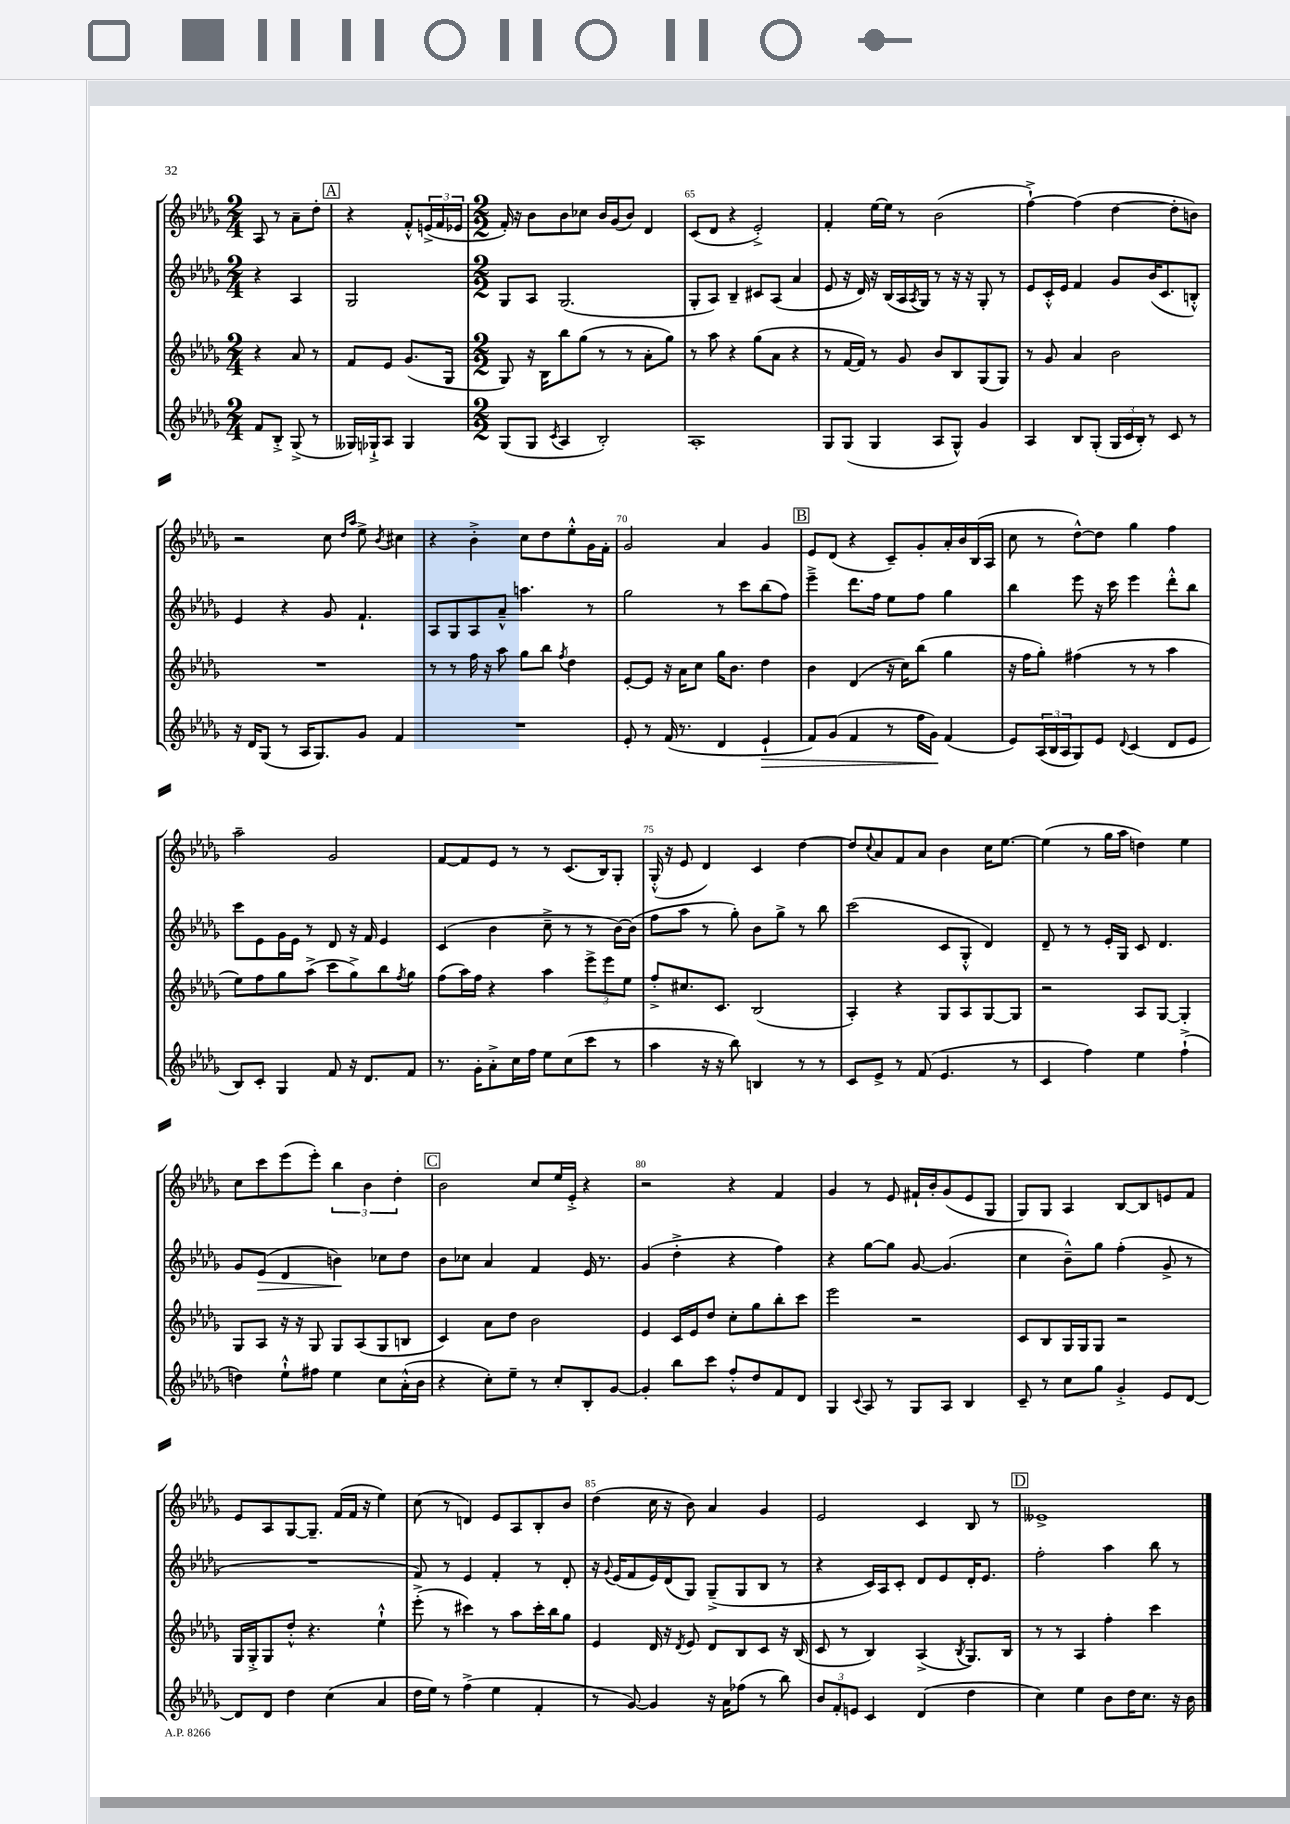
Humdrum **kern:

**kern	**kern	**kern	**kern
*staff4	*staff3	*staff2	*staff1
*clefG2	*clefG2	*clefG2	*clefG2
*k[b-e-a-d-g-]	*k[b-e-a-d-g-]	*k[b-e-a-d-g-]	*k[b-e-a-d-g-]
*M2/4	*M2/4	*M2/4	*M2/4
8f/L	4r	4r	8A-/
8B-'^/J	.	.	8r
(8G-^/	8a-/	4A-/	8a-~\L
8r	8r	.	8dd-'\J
=	=	=	=
16G--/LL)	8f/L	2G-/	4r
16G-`^/J	.	.	.
8A-/J	8e-/J	.	.
4G-/	(8.g-/L	.	8f'^^/L
.	.	.	(24e^/L
.	.	.	24f/
.	16G-/Jk	.	.
.	.	.	24e-/JJ
=	=	=	=
*M2/2	*M2/2	*M2/2	*M2/2
(8G-/L	8G-/)	8G-/L	16f'/)
.	.	.	16r
8G-/J	16r	8A-/J	8b-\L
.	16B-\LK	.	.
8qc/	.	.	.
4A-/	8bb-\	(2.G-/	8b-\
.	(8gg-\J	.	8cc-\J
2B-'/)	8r	.	16b-/LL
.	.	.	(16g-/J
.	8r	.	8b-/J)
.	8a-'\L	.	4d-/
.	8gg-\J)	.	.
=	=	=	=
1A-'	8r	8G-'/L	(8c/L
.	8aa-\	8A-/J)	8d-/J
.	4r	4B-~/	4r
.	(8gg-\L	8c#/L	2e-'^/)
.	8a-\J	(8A-/J	.
.	4r	4a-/	.
=	=	=	=
8G-/L	8r	8e-/	4f'/
(8G-/J	[16f/LL	16r	.
.	16f/]JJ)	16d-/)	.
4G-/	8r	16r	[16ee-\LL
.	.	(16B-/LL	16ee-\]JJ
.	8g-/	16A-/	8r
.	.	8qA-/	.
.	.	16G-/JJ)	.
8A-/L	8b-/L	8r	(2b-\
8G-^^/J)	8B-/	16r	.
.	.	16r	.
4g-/	(8G-/	8G-'/	.
.	8G-/J)	8r	.
=	=	=	=
4A-/	8r	8e-/L	[4ff`^\)
.	8g-/	16c'^^/L	.
.	.	16e-/JJ	.
8B-/L	4a-/	4f/	(4ff\]
(8G-'/J	.	.	.
24G-/LL	2b-\	8g-/L	[4dd-\
24c/	.	.	.
24B-'/JJ)	.	.	.
8r	.	(16b-/K	.
.	.	8.c/	.
8c/	.	.	8dd-'\]L
8r	.	8B'^^/J)	8b\J)
=	=	=	=
16r	1r	4e-/	2r
16d-/LK	.	.	.
(8G-/J	.	.	.
8r	.	4r	.
16A-/LK	.	.	.
8.G-/)	.	.	.
.	.	8g-/	8cc\
.	.	.	16qqdd-/LL
.	.	.	16qqaa-/JJ
8g-/J	.	4.f`/	8ee-^\
.	.	.	8qb-/
4f/	.	.	4cc#\
=	=	=	=
1r	8r	8A-/L	4r
.	8r	8G-/	.
.	16ff\	8A-/	4b-'^\
.	16r	.	.
.	8aa-\	8a-~^^/J	.
.	8gg-\L	4.aa\	8cc\L
.	8bb-\J	.	8dd-\
.	8qff/	.	.
.	4dd-\	.	8ee-'^^\
.	.	8r	16g-\L
.	.	.	16f'\JJ
=	=	=	=
8e-'/	[8e-'/L	2gg-\	2g-/
8r	8e-/]J	.	.
(16f/	16r	.	.
8.r	16a-\LK	.	.
.	8cc\J	.	.
4d-/	16gg-\LK	8r	4a-/
.	8.b-\J	.	.
.	.	8ccc\L	.
4e-`/	4dd-\	(8bb-\	4g-/
.	.	8ff\J)	.
=	=	=	=
8f/L)	4b-\	4eee-~^\	8e-/L
(8g-/J	.	.	(8d-/J
4f/	(4d-/	8.ddd-\L	4r
.	.	16ff\Jk	.
8r	16r	8ee-\L	8c~/L)
.	16cc\LK)	.	.
16ff\LL	(8bb-\J	8ff\J	8g-'/
16g-\JJ)	.	.	.
(4f/	4gg-\	4gg-\	16a-'/L
.	.	.	16b-/
.	.	.	(16B-/
.	.	.	16A-/JJ
=	=	=	=
8e-/L)	16r	4bb-\	8cc\
.	16ff\LK	.	.
(24A-/L	8gg-'\J)	.	8r
24B-/	.	.	.
24A-/J	.	.	.
8G-/)	(4ff#\	8eee-\	[8dd-^^\L)
8e-/J	.	16r	8dd-\]J
.	.	16ccc\	.
8qqd-/	.	.	.
(4c/	8r	4eee-\	4gg-\
.	8r	.	.
8d-/L	4aa-\	8ddd-'^^\L	4ff\
8e-/J	.	8bb-\J	.
=	=	=	=
8B-/L)	8ee-\L)	8ccc\L	2aa-~\
8c'/J	8ff\	8e-\	.
4G-/	8gg-\	16g-\L	.
.	.	16e-\JJ	.
.	(8aa-^\J	8r	.
8f/	8ccc\L	8d-/	2g-/
16r	8gg-^\)	16r	.
8.d-/L	.	16f/	.
.	8bb-\	4e-/	.
.	8qff/	.	.
8f/J	8gg-\J	.	.
=	=	=	=
8.r	(8ff\L	(4c/	[8f/L
.	16aa-\L)	.	8f/]
16g-'\LK	16ff\JJ	.	.
8a-'^\	4r	4b-\	8e-/J
16cc\L	.	.	8r
16ff\JJ	.	.	.
8ee-\L	4aa-\	8cc~^\	8r
(8cc\	.	8r	(8.c/L
8ccc\J	12eee-^\L	8r	.
.	.	.	16B-/k)
.	12eee-\	.	.
8r	.	[16b-\LL)	8G-'/J
.	12ee-\J	.	.
.	.	(16b-\]JJ	.
=	=	=	=
4aa-\	8ff'^/L	8ff\L	(16G-'^^/
.	.	.	16r
.	8.cc#/	8aa-\J	8e-/
16r	.	8r	4d-/)
16r	8.c/J	.	.
8bb-\)	.	8gg-'\)	.
4B/	(2B-/	8b-\L	4c/
.	.	8gg-^\J	.
8r	.	8r	[4dd-\
8r	.	8bb-\	.
=	=	=	=
8c/L	4A-'/)	(2ccc\	8dd-/]L
.	.	.	8qqcc/
8e-^/J	.	.	8a-/
8r	4r	.	8f/
(8f/	.	.	8a-/J
4.e-/	8G-/L	8c/L	4b-\
.	8A-/	8G-'^^/J	.
.	[8G-/	4d-/)	16cc\LK
.	.	.	[8.ee-\J
8r	8G-/]J	.	.
=	=	=	=
4c/	2r	8d-~/	(4ee-\]
.	.	8r	.
4ff\)	.	8r	8r
.	.	16e-'/LL	16gg-\LL
.	.	16G-/JJ	16aa-\JJ
4ee-\	8A-/L	8c/	4dd\)
.	[8G-/J	4.d-/	.
(4ff`^\	4G-'/]	.	4ee-\
=	=	=	=
4dd\)	8G-/L	8g-/L	8cc\L
.	8A-/J	(8e-/J	8ccc\
8ee-`^^\L	16r	4d-/	(8eee-\
.	16r	.	.
8ff#\J	8G-/	.	8eee-'\J)
4ee-\	8G-/L	4b\)	6bb-\
.	(8A-/	.	.
.	.	.	6b-\
8cc\L	8G-/	8cc-\L	.
.	.	.	6dd-'\
(16a-'^^\L	8B/J	8dd-\J	.
16b-\JJ	.	.	.
=	=	=	=
4r	4c/)	8b-\L	2b-\
.	.	8cc-\J	.
8cc'\L)	8a-\L	4a-/	.
8ee-~\J	8dd-\J	.	.
8r	2b-\	4f/	8cc/L
8cc'/L	.	.	16ee-/L
.	.	.	16e-'^/JJ
8B-'/	.	16e-/	4r
.	.	8.r	.
[8g-/J	.	.	.
=	=	=	=
4g-'/]	4e-/	(4g-/	2r
8bb-\L	16c/LL	4dd-'^\	.
.	16e-/J	.	.
8ccc\J	8dd-/J	.	.
8ff'^^/L	8cc'\L	4r	4r
8dd-/	8gg-\	.	.
8f/	8bb-'\	4ff\)	4f/
8d-/J	8ccc\J	.	.
=	=	=	=
4G-/	2eee-\	4r	4g-/
8qqc/	.	.	.
8A-/	.	[8gg-\L	8r
8r	.	8gg-\]J	8e-/
8G-/L	2r	[8g-/	16f#`/LL
.	.	.	16b-'/J
8A-/J	.	(4.g-/]	(8g-/
4B-/	.	.	8e-/
.	.	.	8G-/J
=	=	=	=
8c~/	8c/L	4cc\	8G-/L)
8r	8B-/	.	8G-/J
8cc\L	16G-/L	8b-~^^\L)	4A-/
.	16G-/J	.	.
8gg-\J	8G-/J	8gg-\J	.
4g-'^/	2r	(4ff'\	[8B-/L
.	.	.	8B-/]
8e-/L	.	8g-^/	8e/
[8d-/J	.	8r	8f/J
=	=	=	=
8d-/]L	16G-/LL	1r	8e-/L
.	16G-'^/J	.	.
8d-/J	8G-/	.	8A-/
4dd-\	8dd-'^^/J	.	[8G-/
.	4.r	.	8.G-~/]J
(4cc\	.	.	.
.	.	.	(16f/LL
.	.	.	16f/JJ
.	.	.	16r
4a-/	4ee-`^^\	.	4ee-\)
=	=	=	=
16dd-\LL	(8eee-'^\	8f/)	(8cc\
16ee-\JJ)	.	.	.
8r	8r	8r	8r
(4ff^\	4ccc#\)	4e-/	4d/)
4ee-\	8r	4f'/	8e-/L
.	8aa-\L	.	8A-/
4f'/	16ccc#'\L	8r	8B-'/
.	16bb-\J	.	.
.	8gg-\J	8d-'/	8b-/J
=	=	=	=
8r	4e-/	16r	(4dd-\
.	.	8qqg-/	.
.	.	(16e-/LK	.
[8g-/)	.	8f/	.
4g-/]	16d-/	16e-/L)	16cc\
.	16r	(16d-/J	16r
.	8qd-/	.	.
.	8e-/	8G-/J)	8b-\)
16r	8d-/L	(8G-~^/L	4a-/
16a-\LK	.	.	.
(8ff-\J	8B-/	8G-/	.
8r	8c/J	8B-/J	4g-/
8bb-\)	16r	8r	.
.	(16B-/	.	.
=	=	=	=
12b-/L	8c/	4r	2e-/
12f'/	.	.	.
.	8r	.	.
12e/J	.	.	.
4c/	4B-/)	16c/LL)	.
.	.	16A-/J	.
.	.	8c'/J	.
(4d-/	(4A-^/	8d-/L	4c/
.	.	8e-/	.
.	8qB-/	.	.
4dd-\	8.G-/L)	16d-'/K	8B-/
.	.	8.e-/J	.
.	.	.	8r
.	16B-/Jk	.	.
=	=	=	=
4cc\)	8r	2ff'\	1e--^
.	8r	.	.
4ee-\	4A-/	.	.
8b-\L	4ff'\	4aa-\	.
16dd-\K	.	.	.
8.cc\J	.	.	.
.	4ccc\	8bb-\	.
16r	.	8r	.
16b-\	.	.	.
==	==	==	==
*-	*-	*-	*-
